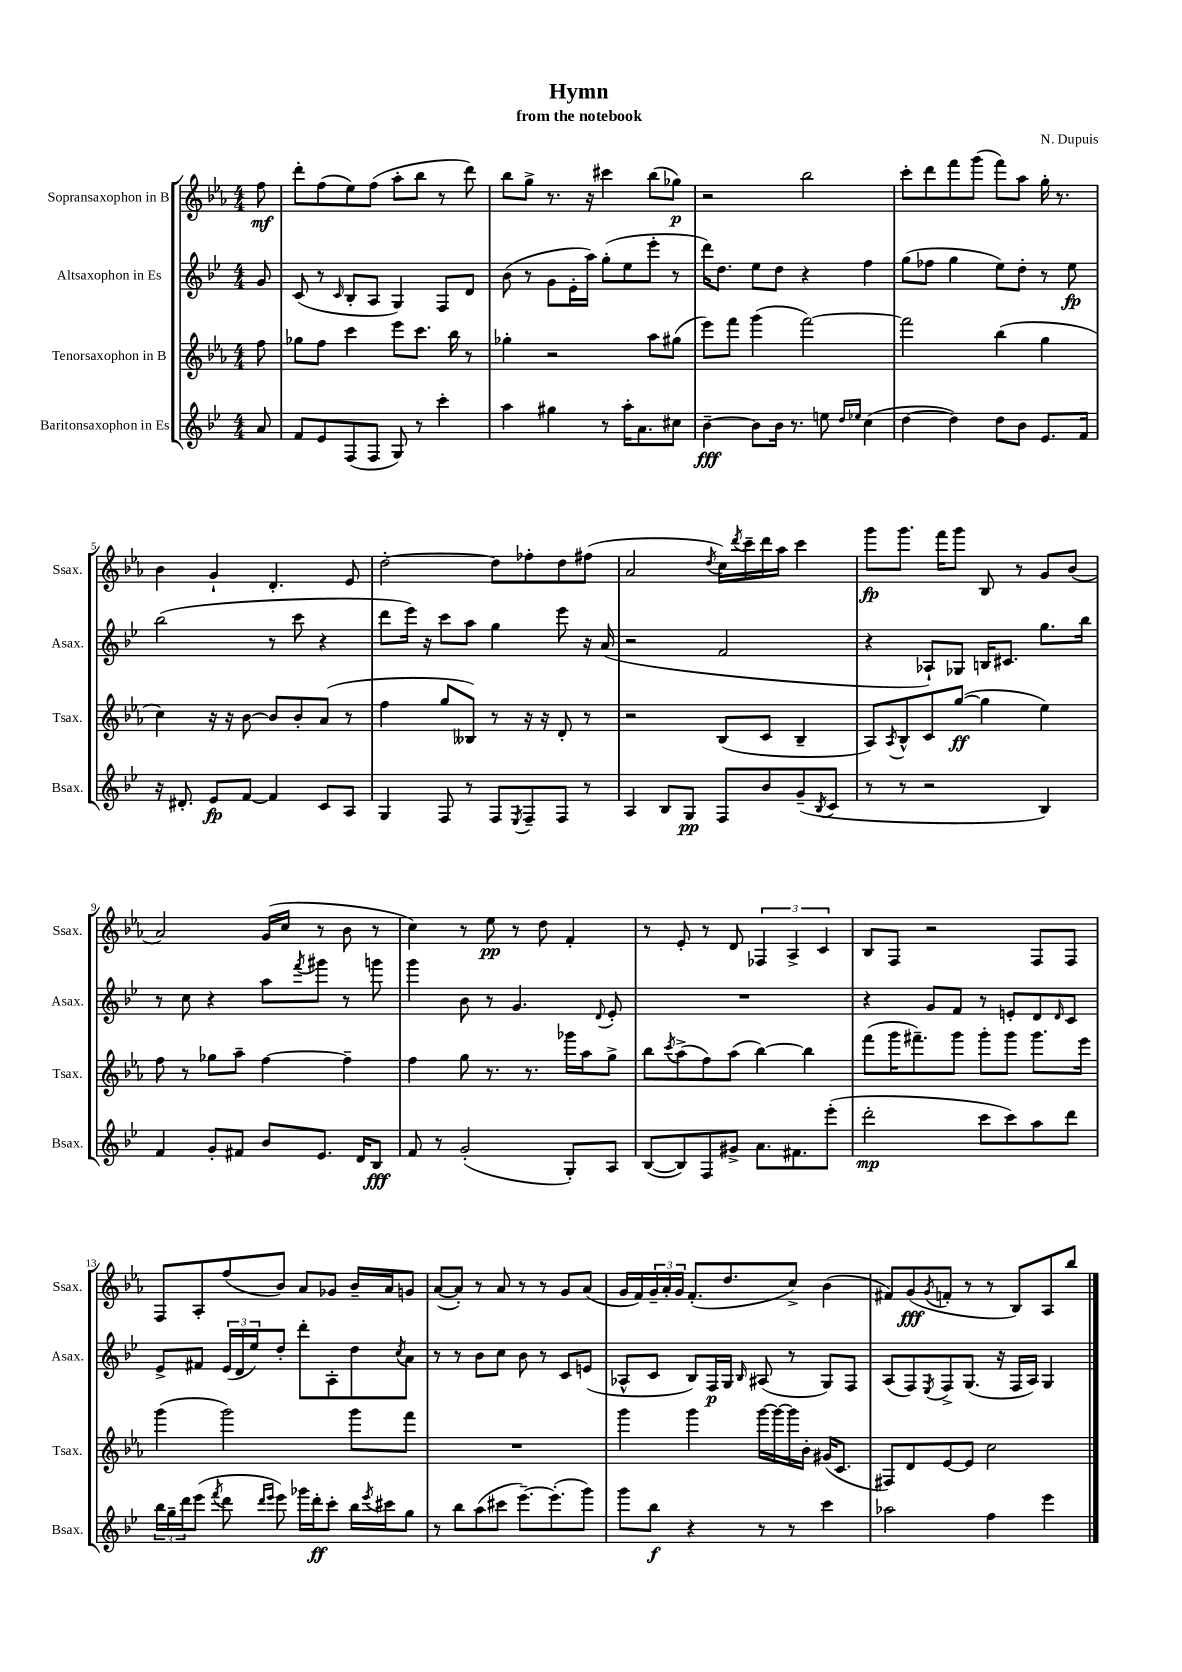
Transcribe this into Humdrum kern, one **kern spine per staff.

**kern	**kern	**kern	**kern
*staff4	*staff3	*staff2	*staff1
*clefG2	*clefG2	*clefG2	*clefG2
*k[b-e-]	*k[b-e-a-]	*k[b-e-]	*k[b-e-a-]
*M4/4	*M4/4	*M4/4	*M4/4
8a/	8ff\	8g/	8ff\
=	=	=	=
8f/L	8gg-\L	(8c/	8ddd'\L
8e-/	8ff\J	8r	(8ff\
.	.	16qqc/	.
(8F/	4ccc\	8B-'/L	8ee-\)
8F/J	.	8A/J	(8ff\J
8G/)	8eee-\L	4G/)	8aa-'\L
8r	8.ccc\J	.	8bb-\J
4ccc'\	.	8F/L	8r
.	16bb-\	.	.
.	8r	8d/J	8ddd\)
=	=	=	=
4aa\	4gg-'\	(8b-\	8bb-\L
.	.	8r	8gg^\J
4gg#\	2r	8g\L	8.r
.	.	16e-'\L	.
.	.	16aa\JJ)	16r
8r	.	(8gg'\L	4ccc#\
16aa'\LK	.	8ee-\	.
8.a\	.	.	.
.	8aa-\L	8eee-'\J	(8bb-\L
8cc#\J	(8gg#\J	8r	8gg-\J)
=	=	=	=
[4b-~\	8eee-\L)	16ddd\LK)	2r
.	.	8.dd\J	.
.	8fff\J	.	.
8b-\]L	(4ggg\	8ee-\L	.
16b-\Jk	.	8dd\J	.
8.r	.	.	.
.	[2fff\)	4r	2bb-\
8ee\	.	.	.
16qqdd/LL	.	.	.
16qqee-/JJ	.	.	.
(4cc\	.	4ff\	.
=	=	=	=
[4dd\	2fff\]	(8gg\L	8ccc'\L
.	.	8ff-\J	8ddd\
4dd\])	.	4gg\	8fff\
.	.	.	(8ggg\J
8dd\L	(4bb-\	8ee-\L)	8fff\L)
8b-\J	.	8dd'\J	8aa-\J
8.e-/L	4gg\	8r	16gg'\
.	.	.	8.r
.	.	8ee-\	.
16f/Jk	.	.	.
=	=	=	=
16r	4cc\)	(2bb-\	4b-\
8.d#'/	.	.	.
8e-/L	16r	.	4g`/
.	16r	.	.
[8f/J	[8b-\	.	.
4f/]	8b-/]L	8r	4.d'/
.	8b-'/	8ccc\	.
8c/L	(8a-/J	4r	.
8A/J	8r	.	8e-/
=	=	=	=
4G/	4ff\	8ddd\L	[2dd'\
.	.	16eee-\Jk)	.
.	.	16r	.
8F/	8gg/L	8ccc\L	.
8r	8B--/J)	8aa\J	.
8F/L	8r	4gg\	8dd\]L
8qE-/	.	.	.
8F~/	16r	.	8ff-'\
.	16r	.	.
8F/J	8d'/	8eee-\	8dd\
8r	8r	16r	(8ff#\J
.	.	(16a/	.
=	=	=	=
4A/	2r	2r	2a-/
8B-/L	.	.	.
8G/J	.	.	.
.	.	.	8qdd/
8F/L	(8B-/L	2f/	16cc\LL)
.	.	.	8qddd/
.	.	.	16ccc~\
8b-/	8c/J	.	16ddd\
.	.	.	16aa-\JJ
(8g~/	4B-~/	.	4ccc\
8qB-/	.	.	.
8c/J	.	.	.
=	=	=	=
8r	8A-/L)	4r	8ggg\L
.	8qA-/	.	.
8r	8B-^^/	.	8.ggg\J
2r	8c/	8A-`/L)	.
.	.	.	16fff\LK
.	([8gg/J	8G-/J	8ggg\J
.	4gg\]	16B/LK	8B-/
.	.	8.c#/J	.
.	.	.	8r
4B-/)	4ee-\)	8.gg\L	8g/L
.	.	.	(8b-/J
.	.	16bb-\Jk	.
=	=	=	=
4f/	8ff\	8r	2a-/)
.	8r	8cc\	.
8g'/L	8gg-\L	4r	.
8f#/J	8aa-~\J	.	.
8b-/L	[4ff\	8aa\L	(16g/LL
.	.	.	16cc/JJ
.	.	8qfff/	.
8.e-/J	.	8ggg#\J	8r
.	4ff~\]	8r	8b-\
16d/LK	.	.	.
8B-/J	.	8ggg\	8r
=	=	=	=
8f/	4ff\	4ggg\	4cc\)
8r	.	.	.
(2g'/	8gg\	8b-\	8r
.	8.r	8r	8ee-\
.	.	4.g/	8r
.	8.r	.	.
.	.	.	8dd\
8G'/L)	16ggg-\LL	.	4f'/
.	16aa-\J	.	.
.	.	8qqd/	.
8A/J	8gg^\J	8e-'/	.
=	=	=	=
([8B-/L	8bb-\L	1r	8r
.	8qccc/	.	.
8B-/])	(8aa-^\	.	8e-'/
8F/	8ff\)	.	8r
8g#^/J	(8aa-\J	.	8d/
8.a\L	[4bb-\)	.	6F-/
.	.	.	6A-^/
8.f#\	.	.	.
.	4bb-\]	.	.
.	.	.	6c/
(8eee-'\J	.	.	.
=	=	=	=
2ddd'\	(8fff\L	4r	8B-/L
.	16ggg\K	.	8F/J
.	8.fff#~\)	.	.
.	.	8g/L	2r
.	8ggg\J	8f/J	.
8ccc\L	8ggg'\L	8r	.
8ccc\)	8ggg\J	8e'/L	.
8aa\	8.ggg\L	8d/	8F/L
.	.	16qqd/	.
8ddd\J	.	8c/J	8F/J
.	16eee-\Jk	.	.
=	=	=	=
24bb-\LL	(4ggg\	8e-^/L	8F/L
24gg~\	.	.	.
24ddd\J	.	.	.
(8eee-\J	.	8f#/J	8A-'/
8qfff/	.	.	.
8ddd\	2ggg\)	(24e-/LL	(8ff/
.	.	24d/	.
.	.	24ee-/J)	.
16qqddd/LL	.	.	.
16qqeee-/JJ	.	.	.
8eee-\)	.	8dd'/J	8b-/J)
16ggg-\LL	.	8ddd'\L	8a-/L
16ddd'\J	.	.	.
8ccc'\J	.	8A'\	8g-/J
16bb-\LL	8ggg\L	8dd\	16b-~/LL
8qeee-/	.	.	.
16ccc#\J	.	.	16a-/J
.	.	8qcc/	.
8gg\J	8fff\J	8a\J	8g/J
=	=	=	=
8r	1r	8r	([8a-/L
8bb-\L	.	8r	8a-'/]J)
(8aa\	.	8b-\L	8r
8ccc#\J	.	8cc\J	8a-/
[8.eee-~\L)	.	8b-\	8r
.	.	8r	8r
(8.eee-'\]	.	.	.
.	.	8c/L	8g/L
8ggg\J)	.	(8e/J	(8a-/J
=	=	=	=
8ggg\L	4ggg\	8A-^^/L	16g/LL
.	.	.	16f/)
8bb-\J	.	8c/J	24g~/
.	.	.	24a-'/
.	.	.	24g/JJ
4r	4ggg\	8B-/L)	(8.f'/L
.	.	16F/L	.
.	.	16G/JJ	8.dd/
.	.	16qqB-/	.
8r	[16ggg\LL	(8A#/	.
.	16ggg\_	.	.
8r	16ggg\]	8r	8cc^/J)
.	16b-'\JJ	.	.
4ccc\	(16g#/LK	8G/L)	(4b-\
.	8.c/J	.	.
.	.	8F/J	.
=	=	=	=
2aa-\	8F#/L)	(8A/L	8f#/L)
.	8d/	8F/)	(8g/
.	.	8qE-/	8qg/
.	[8e-/	8F^/	8f'/J
.	8e-/]J	(8.G/J	8r
4ff\	2cc\	.	8r
.	.	16r	.
.	.	16F/LL	8B-/L)
.	.	16A/JJ)	.
4eee-\	.	4G/	8A-/
.	.	.	8bb-/J
==	==	==	==
*-	*-	*-	*-
